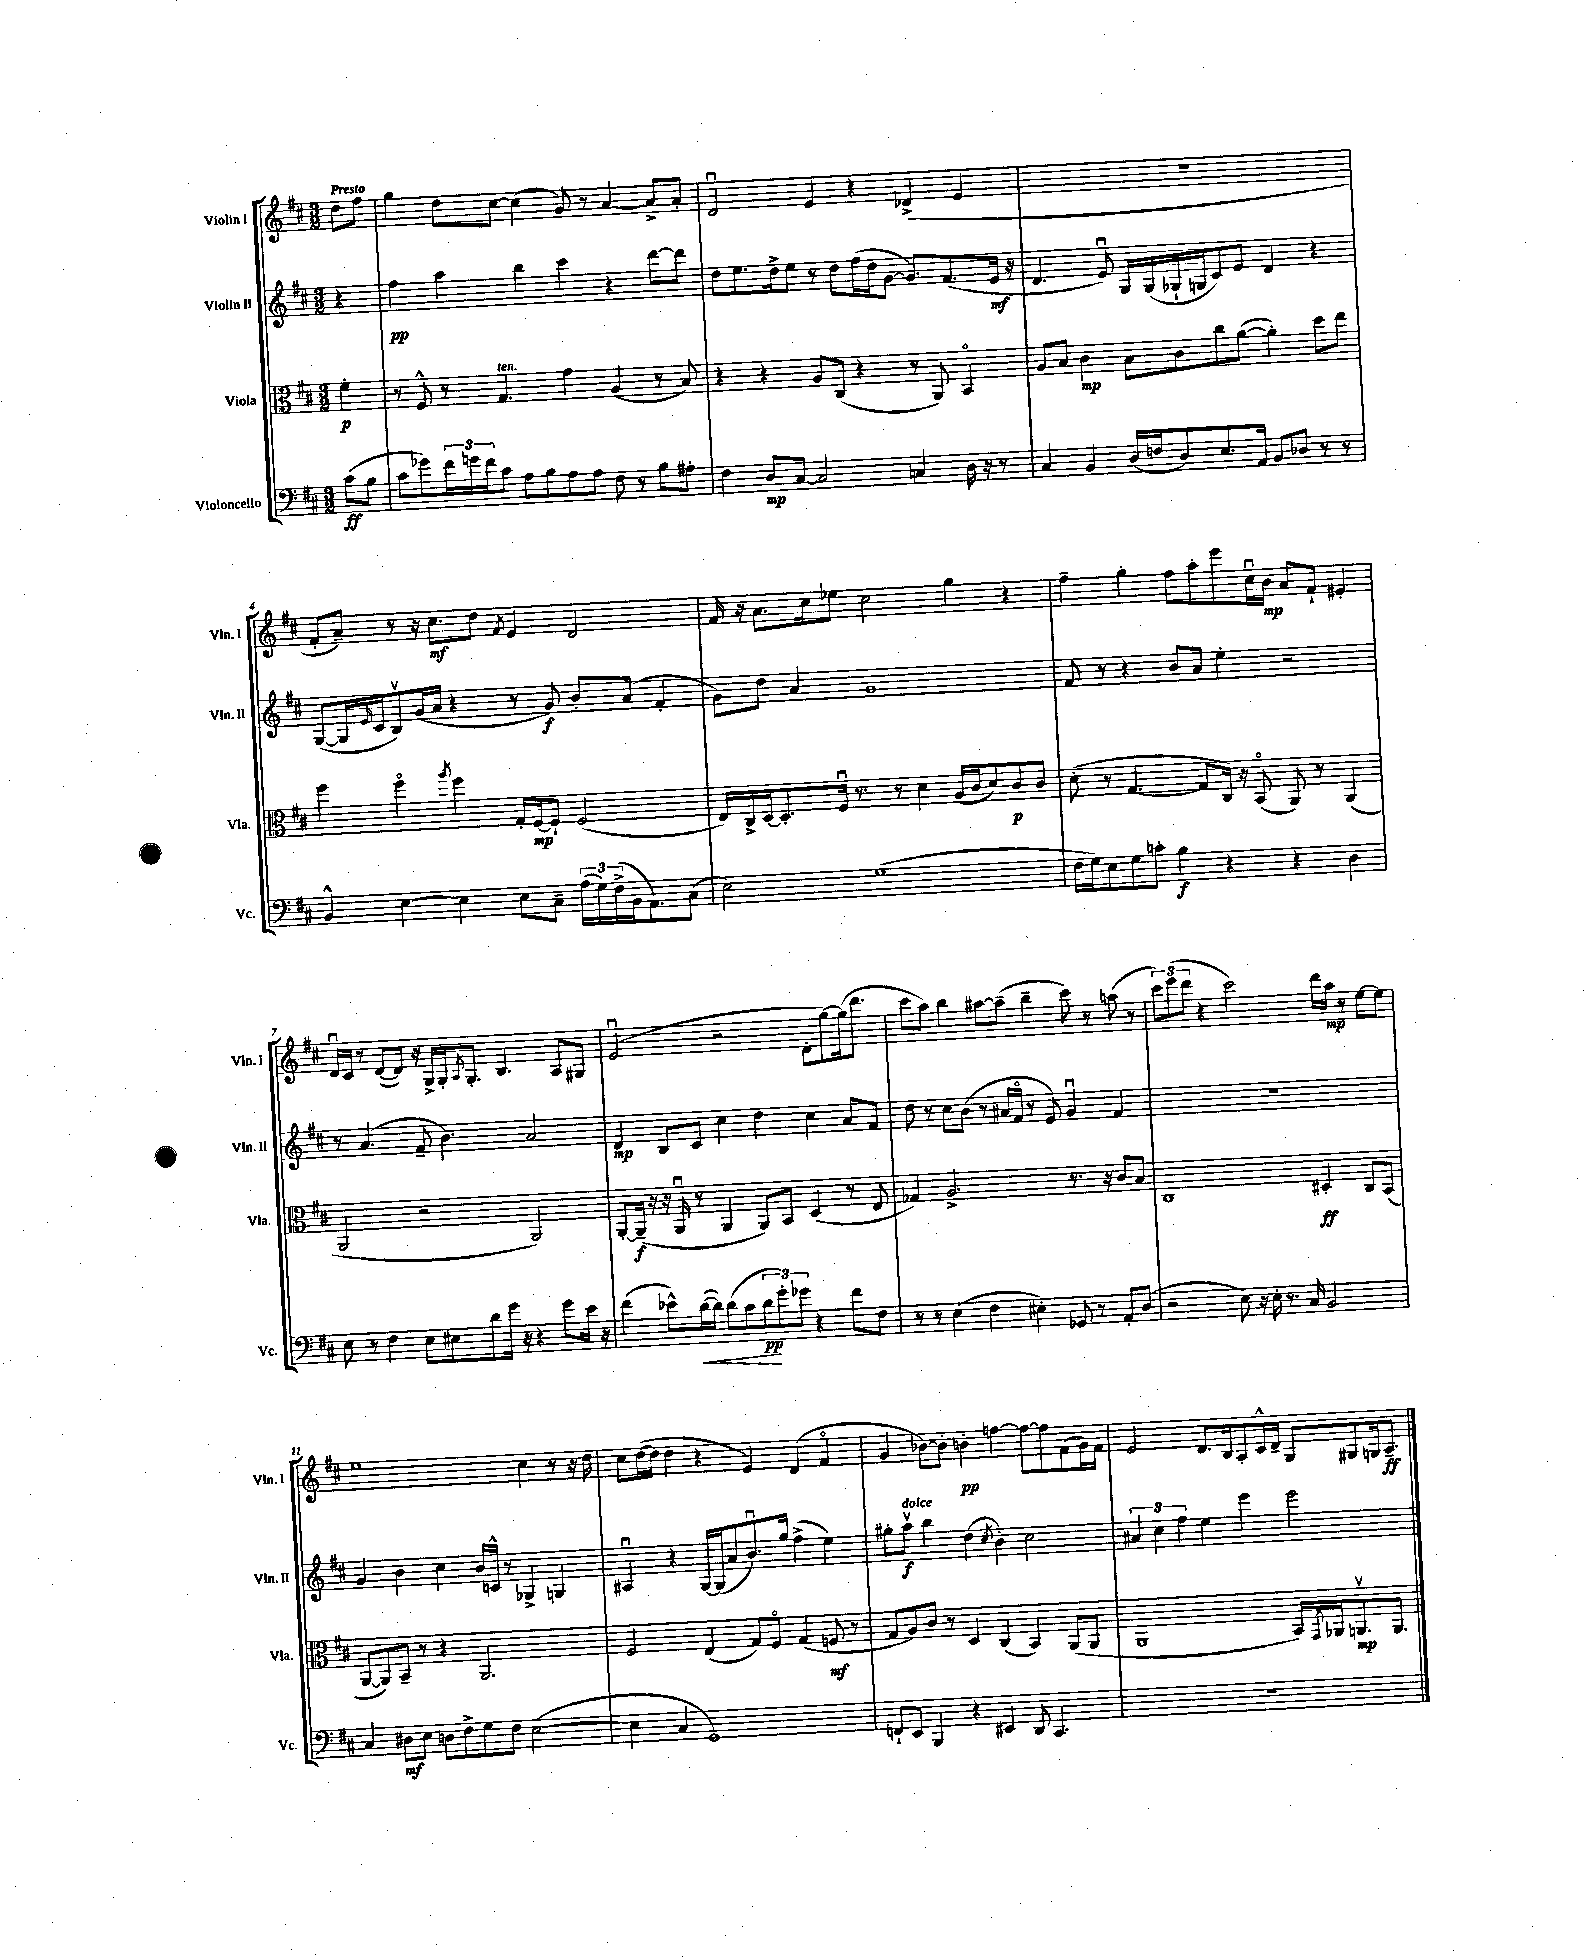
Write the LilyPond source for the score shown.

<<
\new StaffGroup <<
\new Staff = "s0" \with { instrumentName = "Violin I" shortInstrumentName = "Vln. I" } {
    \clef treble \key d \major \numericTimeSignature \time 3/2 \partial 4 \tempo "Presto"
    d''8 fis''8 |
    g''4 d''8 cis''8~ cis''4( g'8) r8 a'4~ a'8-> a'8-. |
    d'2\downbow e'4 r4 des'4->( e'4 |
    R1. |
    fis'8-. a'8--) r8 r16 cis''8.\mf d''8 \acciaccatura { fis'8 } e'4 d'2 |
    fis'16 r16 a'8. cis''16 ees''8 cis''2 g''4 r4 |
    fis''4-- g''4-. fis''8 a''8-. e'''8 cis''16\downbow b'16\mp a'8 fis'8-! eis'4-. |
    d'16\downbow cis'16 r8 d'8~( d'8) r16 g16-> g16-. \acciaccatura { a8 } g8.-. b4. a8 gis8 |
    e'2\downbow( r2 d'8-. g''8~) g''16( d'''8. |
    cis'''8 a''8) b''4 ais''8~ ais''8--( b''4-- cis'''8) r8 a''8( r8 |
    \tuplet 3/2 { cis'''8) e'''8( d'''8 } r4 cis'''2) d'''16 a''16\mp r8 e''8~ e''8 |
    e''1 cis''4 r8 r16 d''16 |
    cis''8 d''16~( d''16 d''4 r4 e'4) d'4( fis'4\flageolet |
    g'4 bes'8~) bes'8-. b'4-.\pp f''4~ f''8~ f''8 fis'8( g'16) fis'16 |
    e'2 d'8. b16 a8-. cis'16-^ d'16-- g8 gis8 g16 a8.--\ff \bar "|." |
}
\new Staff = "s1" \with { instrumentName = "Violin II" shortInstrumentName = "Vln. II" } {
    \clef treble \key d \major \numericTimeSignature \time 3/2 \partial 4
    r4 |
    fis''4\pp a''4 b''4 cis'''4 r4 d'''8~ d'''8 |
    d''8 e''8. d''16-> e''8 r8 d''8 fis''16( d''16 g'8~ g'8.) fis'8.( e'16\mf r16 |
    d'4. e'8\downbow) g16 g16( ges16-! g16 cis'8) e'8 d'4 r4 |
    g8~( g16 \grace { e'16 } cis'16 b8\upbow) g'16( a'16 r4 r8 g'8\f) b'8-. a'8( fis'4-. |
    g'8) d''8 a'4 g'1 |
    fis'8 r8 r4 b'8 a'8 e''4-. r2 |
    r8 a'4.( fis'8-- b'4.) a'2 |
    d'4\mp b8 cis'8 cis''4 d''4 cis''4 a'8 fis'8 |
    d''8 r8 cis''8 b'8( r8 ais'16 fis'16\flageolet r8 e'8) g'4\downbow fis'4 |
    R1. |
    g'4 b'4 cis''4 b'16 c'16-^ r8 ges4-> g4 |
    ais4\downbow r4 g16~ g16( a'8 b'8.\downbow) g''16 fis''4->( e''4) |
    gis''8-. a''8\upbow\f^\markup { \italic "dolce" } b''4 d''4( \acciaccatura { cis''8 } b'4-.) cis''2 |
    \tuplet 3/2 { ais'4 cis''4 fis''4 } e''4 e'''4 e'''2 \bar "|." |
}
\new Staff = "s2" \with { instrumentName = "Viola" shortInstrumentName = "Vla." } {
    \clef alto \key d \major \numericTimeSignature \time 3/2 \partial 4
    fis'4-.\p |
    r8 fis8-^ r8 g4.^\markup { \italic "ten." } g'4 a4( r8 b8) |
    r4 r4 a8 cis8( r4 r8 a,8) b,4\flageolet |
    a8 b8 cis'4\mp b8 cis'8 cis''8 a'8~( a'4-.) d''8 e''8 |
    fis''4 fis''4\flageolet \acciaccatura { a''8 } fis''4 g16-. fis16~\mp fis8-! fis2( |
    e16) cis16-> d16~ d8.-. fis16\downbow r8. r8 d'4 a16( cis'16 d'8) cis'8\p cis'8 |
    d'8-.( r8 g4.~ g8 cis16) r16 b,8\flageolet( a,8) r8 a,4( |
    a,2 r2 a,2) |
    a,8~-. a,16--\f( r16 r16 a,16\downbow r8 a,4 a,8) b,8 d4( r8 e8 |
    ges4) a2.-> r8. r16 cis'8 b8 |
    cis1 dis4-.\ff cis8 b,8( |
    a,8~ a,8) b,8-- r8 r4 a,2. |
    fis2 e4( g8) fis8\flageolet g4( f8\mf r8 |
    g8 a8) cis'8 r8 d4 cis4( b,4) a,8( a,8 |
    a,1 b,16) \acciaccatura { g,8 } aes,16 a,8.\upbow\mp a,8. \bar "|." |
}
\new Staff = "s3" \with { instrumentName = "Violoncello" shortInstrumentName = "Vc." } {
    \clef bass \key d \major \numericTimeSignature \time 3/2 \partial 4
    cis'8\ff( b8 |
    cis'8 ges'8) \tuplet 3/2 { fis'16 g'16 fis'16 } cis'8 a8 b8 a8 a8 fis8 r8 b8 ais8-. |
    fis4 d8\mp cis8~ cis2 c4 d16 r16 r8 |
    cis4 b,4 d16( f16 d8) e8. a,16 b,8 des8 r8 r8 |
    b,4-^ e4~ e4 e8 cis8-- \tuplet 3/2 { a16( g16) fis16->( } b,16 a,8.) cis8( |
    e2) g1( |
    fis16 g16) e8 g8 c'8-. b4\f r4 r4 d4 |
    e8 r8 fis4 e8 eis8 d'8 g'16 r16 r4 g'8 e'16 r16 |
    fis'4( ees'8-^) d'16~\<( d'16) d'8( cis'8 \tuplet 3/2 { d'8\pp\! g'8-.) ges'8 } r4 fis'8 fis8 |
    r8 r8 e4( fis4 eis4-.) ges,8 r8 a,8-. d8( |
    r2 e8) r16 e16-. r8. cis16 b,2 |
    cis4 dis8\mf e8 d8 fis8-> g8 fis8 e2~( |
    e4 cis4 g,1) |
    f,8-! e,8 b,,4 r4 eis,4 d,8 cis,4. |
    R1. \bar "|." |
}
>>
>>
